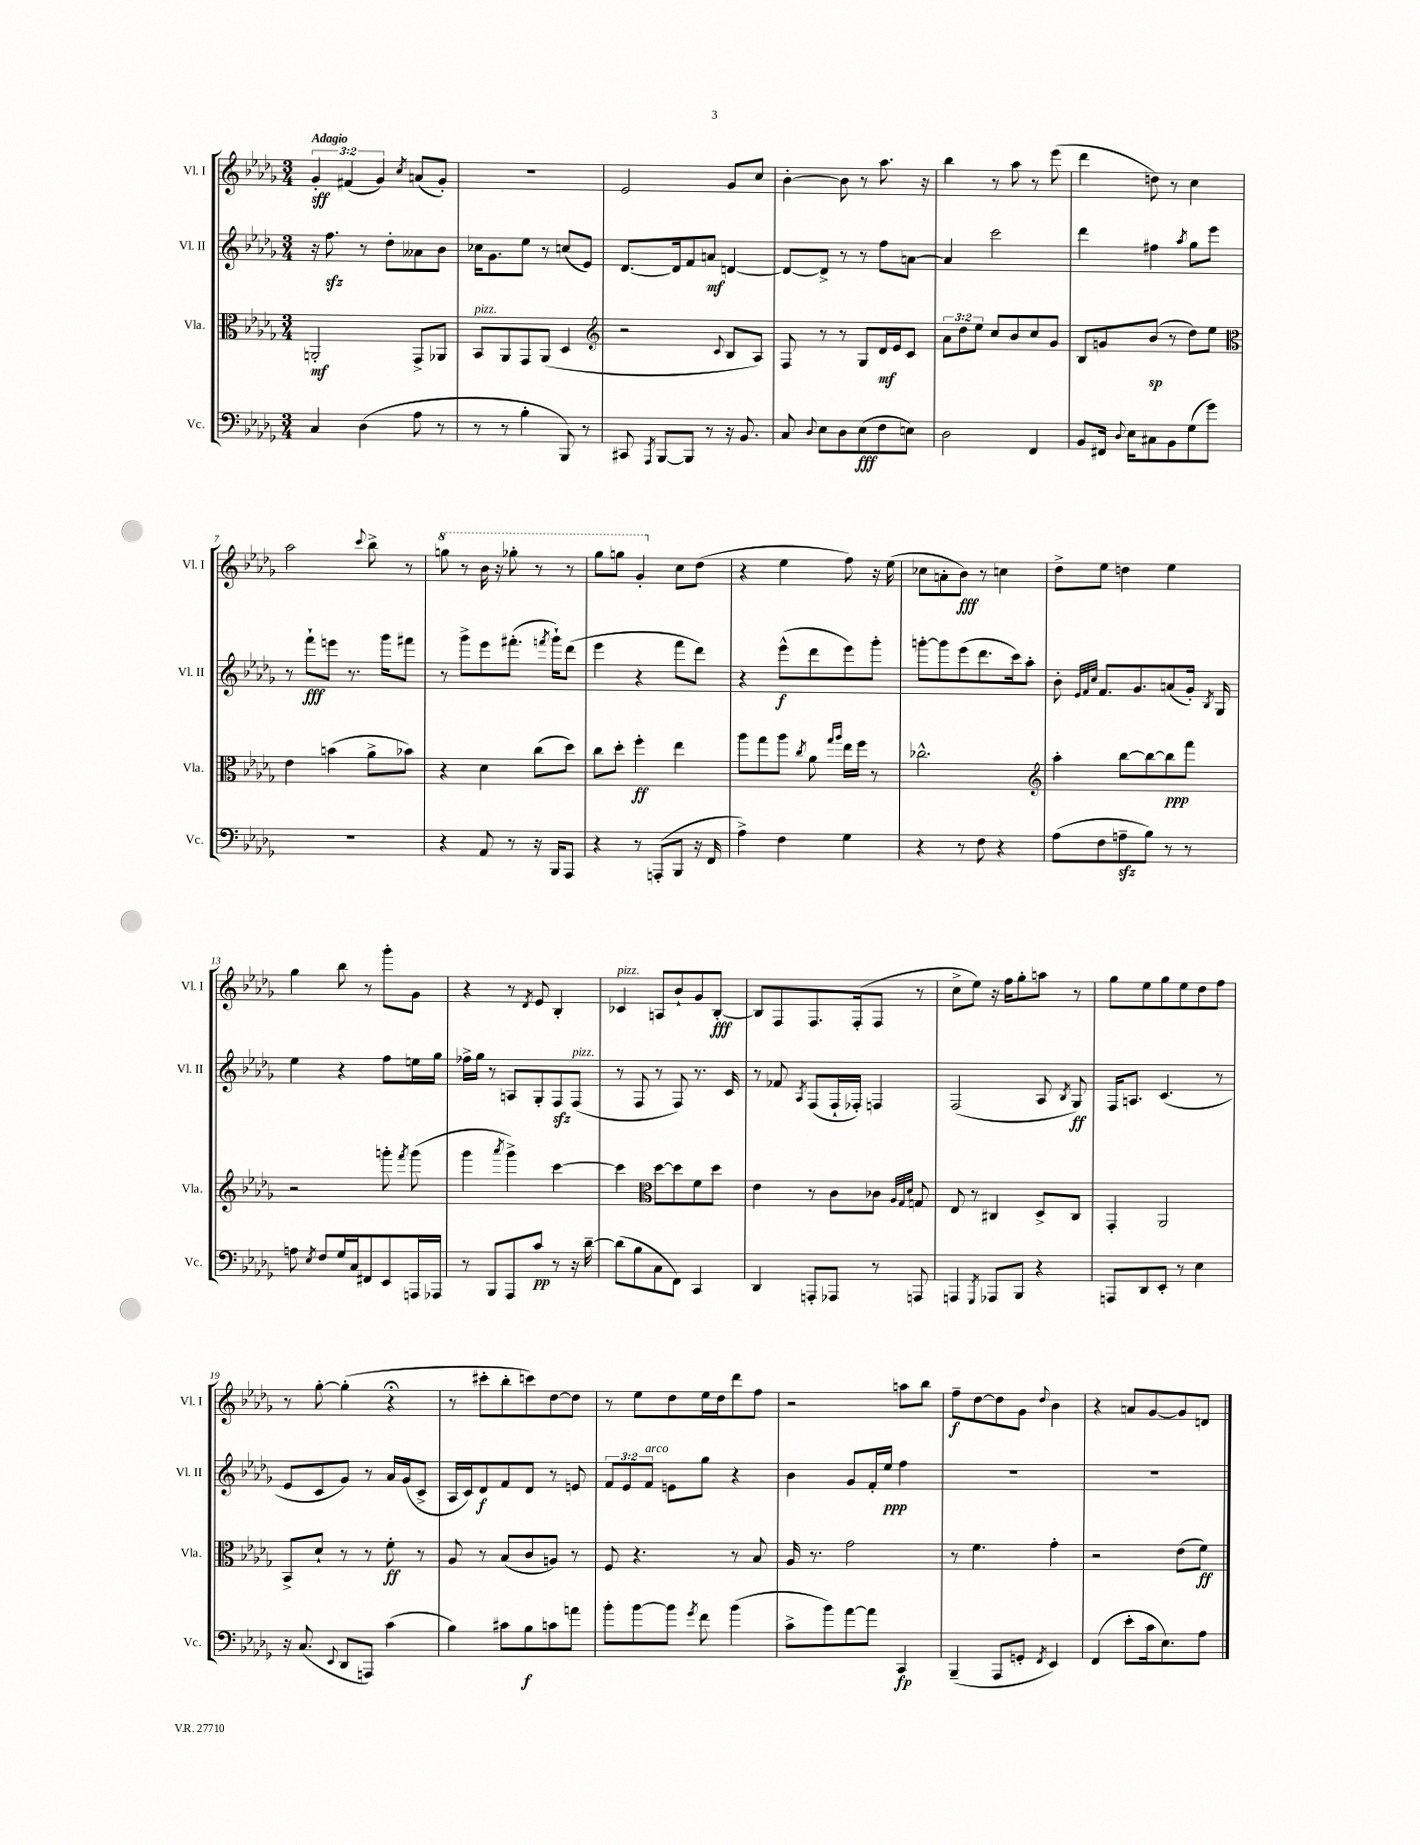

**kern	**dynam	**kern	**dynam	**kern	**dynam	**kern	**dynam
*part4	*part4	*part3	*part3	*part2	*part2	*part1	*part1
*staff4	*staff4	*staff3	*staff3	*staff2	*staff2	*staff1	*staff1
*I"Vc.	*	*I"Vla.	*	*I"Vl. II	*	*I"Vl. I	*
*I'Vc.	*	*I'Vla.	*	*I'Vl. II	*	*I'Vl. I	*
*clefF4	*	*clefC3	*	*clefG2	*	*clefG2	*
*k[b-e-a-d-g-]	*	*k[b-e-a-d-g-]	*	*k[b-e-a-d-g-]	*	*k[b-e-a-d-g-]	*
*M3/4	*	*M3/4	*	*M3/4	*	*M3/4	*
=1	=1	=1	=1	=1	=1	=1	=1
!	!	!	!	!	!	!LO:TX:a:B:t=Adagio	!
4C/	.	2AAn'/	mf	16r	.	6g-'/	sff
.	.	.	.	8.ffzz\	.	.	.
.	.	.	.	.	.	(6f#X/	.
(4D-\	.	.	.	8r	.	.	.
.	.	.	.	.	.	6g-/)	.
.	.	.	.	8dd-'\L	.	.	.
.	.	.	.	.	.	8qcc/	.
8A-\	.	8GG-^/L	.	8a--X\	.	(8an/L	.
8r	.	8AA-X/J	.	8b-\J	.	8g-'/J)	.
=2	=2	=2	=2	=2	=2	=2	=2
!	!	!LO:TX:a:i:t=pizz.	!	!	!	!	!
8r	.	8BB-/L	.	16cc-X\KL	.	2.r	.
.	.	.	.	8.g-\	.	.	.
8r	.	8AA-/	.	.	.	.	.
4B-'\	.	8GG-/	.	8ee-\J	.	.	.
.	.	(8AA-/J	.	8r	.	.	.
8BBB-/)	.	4D-/	.	(8ccn/L	.	.	.
8r	.	.	.	8e-/J)	.	.	.
=3	=3	=3	=3	=3	=3	=3	=3
*	*	*clefG2	*	*	*	*	*
8CC#X/	.	2r	.	[8.d-/L	.	2e-/	.
8qAAA-/	.	.	.	.	.	.	.
[8BBB-/L	.	.	.	.	.	.	.
.	.	.	.	16d-/k]	.	.	.
8BBB-/J]	.	.	.	8f/	.	.	.
8r	.	.	.	8an/J	mf	.	.
.	.	8qqc/	.	.	.	.	.
16r	.	8B-/L	.	[4dn/	.	8g-/L	.
8.BB-/	.	.	.	.	.	.	.
.	.	8A-/J)	.	.	.	8cc/J	.
=4	=4	=4	=4	=4	=4	=4	=4
8C/	.	8F/	.	8d/L_	.	[4b-'\	.
8qqD-/	.	.	.	.	.	.	.
8E-\L	.	8r	.	8d^/J]	.	.	.
8D-\	.	8r	.	8r	.	8b-\]	.
(8E-\	fff	8G-/L	.	8r	.	8r	.
8F\	.	16d-/L	mf	8ff\L	.	8.aa-\	.
.	.	16e-/J	.	.	.	.	.
8En\J)	.	8c/J	.	[8an\J	.	.	.
.	.	.	.	.	.	16r	.
=5	=5	=5	=5	=5	=5	=5	=5
2D-\	.	12a-\L	.	4a/]	.	4bb-\	.
.	.	12dd-\	.	.	.	.	.
.	.	12ee-\J	.	.	.	.	.
.	.	8cc/L	.	2ccc\	.	8r	.
.	.	8b-/	.	.	.	8aa-\	.
4FF/	.	8cc/	.	.	.	8r	.
.	.	8g-/J	.	.	.	(8eee-\	.
=6	=6	=6	=6	=6	=6	=6	=6
8BB-/L	.	8B-/L	.	4ddd-\	.	4ddd-\	.
16FF#X/Jk	.	8gn/	.	.	.	.	.
8qqD-/	.	.	.	.	.	.	.
16E-\KL	.	.	.	.	.	.	.
8C#X\	.	(8b-/J	sp	4ff#X\	.	8ddn\)	.
8BB-\	.	8r	.	.	.	8r	.
.	.	.	.	8qaa-/	.	.	.
(8G-\	.	8dd-\L)	.	8gg-\L	.	4cc\	.
8g-\J)	.	8ee-\J	.	8eee-\J	.	.	.
!!LO:LB:g=z
=7	=7	=7	=7	=7	=7	=7	=7
*	*	*clefC3	*	*	*	*	*
2.r	.	4e-\	.	8r	.	2aa-\	.
.	.	.	.	8fff`\L	fff	.	.
.	.	(4bn\	.	8eeen\J	.	.	.
.	.	.	.	8.r	.	.	.
.	.	.	.	.	.	8qqccc/	.
.	.	8a-^\L	.	.	.	8bb-^\	.
.	.	.	.	16ggg-\KL	.	.	.
.	.	8b-X\J)	.	8fff#X\J	.	8r	.
=8	=8	=8	=8	=8	=8	=8	=8
*	*	*	*	*	*	*8va	*
4r	.	4r	.	8r	.	8gggn\	.
.	.	.	.	8ggg-^\L	.	8r	.
8AA-/	.	4d-\	.	8eee-\	.	16bb-\	.
.	.	.	.	.	.	16r	.
8r	.	.	.	(8.fff#X'\J	.	8ggg-X'\	.
16r	.	(8cc\L	.	.	.	8r	.
.	.	.	.	8qfffn/	.	.	.
16BBB-/KL	.	.	.	16ggg-`\KL)	.	.	.
8AAA-/J	.	8dd-\J)	.	(8ddd-\J	.	8r	.
=9	=9	=9	=9	=9	=9	=9	=9
4r	.	8cc\L	.	4eee-\	.	8ggg-\L	.
.	.	8dd-'\J	.	.	.	8gggn\J	.
8r	.	4ff'\	ff	4r	.	4gg-'/	.
(8AAAn'/L	.	.	.	.	.	.	.
*	*	*	*	*	*	*X8va	*
8BBB-/J	.	4ee-\	.	8fff\L	.	8cc\L	.
16r	.	.	.	8ddd-\J)	.	(8dd-\J	.
16FF/	.	.	.	.	.	.	.
=10	=10	=10	=10	=10	=10	=10	=10
4A-^\)	.	8aa-\L	.	4r	.	4r	.
.	.	8gg-\	.	.	.	.	.
4F\	.	8aa-\J	.	(8eee-^^\L	f	4ee-\	.
.	.	8qcc/	.	.	.	.	.
.	.	8a-\	.	8ddd-\	.	.	.
.	.	16qqgg-/LL	.	.	.	.	.
.	.	16qqaa-/JJ	.	.	.	.	.
4G-\	.	16ee-\LL	.	8eee-\)	.	8ff\)	.
.	.	16ff\JJ	.	.	.	.	.
.	.	8r	.	8ggg-'\J	.	16r	.
.	.	.	.	.	.	(16ee-\	.
=11	=11	=11	=11	=11	=11	=11	=11
4r	.	2.cc-X^^\	.	[8gggn'\L	.	8cc-X\L	.
.	.	.	.	8ggg\]	.	8an'\	.
8r	.	.	.	(8eee-\	.	8b-\J)	fff
8F\	.	.	.	8.ddd-\	.	8r	.
4r	.	.	.	.	.	4ccn\	.
.	.	.	.	16ccc\k)	.	.	.
.	.	.	.	8aa-'\J	.	.	.
=12	=12	=12	=12	=12	=12	=12	=12
*	*	*clefG2	*	*	*	*	*
(8A-\L	.	4aa-'\	.	8b-'\	.	8dd-^\L	.
.	.	.	.	32qqe-/LLL	.	.	.
.	.	.	.	32qqf/	.	.	.
.	.	.	.	32qqcc/JJJ	.	.	.
8F\	.	.	.	8.f/L	.	8ee-\J	.
8Anzz~\	.	[8bb-\L	.	.	.	4ddn\	.
.	.	.	.	8.g-/	.	.	.
8B-\J)	.	8bb-\_	.	.	.	.	.
8r	.	8bb-\]	ppp	(8an/	.	4ee-\	.
8r	.	8fff\J	.	16g-'/Jk)	.	.	.
.	.	.	.	8qB-/	.	.	.
.	.	.	.	16G-/	.	.	.
!!LO:LB:g=z
=13	=13	=13	=13	=13	=13	=13	=13
8An\	.	2r	.	4ee-\	.	4gg-\	.
8qE-/	.	.	.	.	.	.	.
8F/L	.	.	.	.	.	.	.
16G-/L	.	.	.	4r	.	8bb-\	.
16C/J	.	.	.	.	.	.	.
8FF#X/	.	.	.	.	.	8r	.
8EE-/	.	8gggn'\	.	8ff\L	.	8ggg-'\L	.
.	.	8qfff/	.	.	.	.	.
16AAAn/L	.	(8ggg\	.	16een\L	.	8g-\J	.
16AAA-X/JJ	.	.	.	16gg-\JJ	.	.	.
=14	=14	=14	=14	=14	=14	=14	=14
8r	.	4ggg-\	.	16ff-X^\LL	.	4r	.
.	.	.	.	16gg-\JJ	.	.	.
8BBB-/L	.	.	.	8r	.	.	.
.	.	8qaaa-/	.	.	.	.	.
8AAA-/	.	4ggg-^\)	.	8An/L	.	8r	.
.	.	.	.	.	.	8qd-/	.
8c/J	pp	.	.	8G-'/	.	8e-/	.
8r	.	[4ccc\	.	8Fzz/	.	4B-'/	.
!	!	!	!	!LO:TX:a:i:t=pizz.	!	!	!
16r	.	.	.	(8F/J	.	.	.
[16d-~\	.	.	.	.	.	.	.
=15	=15	=15	=15	=15	=15	=15	=15
!	!	!	!	!	!	!LO:TX:a:i:t=pizz.	!
(8d-\L]	.	4ccc\]	.	8r	.	4c-X/	.
8B-\	.	.	.	8F/	.	.	.
*	*	*clefC3	*	*	*	*	*
8C\	.	[8dd-\L	.	8r	.	8An/L	.
8FF\J)	.	8dd-\]	.	8F/)	.	8b-`/	.
4CC/	.	8f\	.	8.r	.	8g-/	.
.	.	8dd-\J	.	.	.	[8B-'/J	fff
.	.	.	.	16c/	.	.	.
=16	=16	=16	=16	=16	=16	=16	=16
4DD-/	.	4e-\	.	8r	.	8B-/L]	.
.	.	.	.	8f-X/	.	8F/	.
.	.	.	.	8qA-/	.	.	.
8AAAn'/L	.	8r	.	(8F/L	.	8.F/	.
8AAA-X/J	.	8c\L	.	16F`/L	.	.	.
.	.	.	.	16F-X'/JJ)	.	(16F'/k	.
8r	.	8c-X\J	.	4Fn/	.	8F/J	.
.	.	32qqA-/LLL	.	.	.	.	.
.	.	32qqG-/	.	.	.	.	.
.	.	32qqd-/JJJ	.	.	.	.	.
8AAAn/	.	8Gn/	.	.	.	8r	.
=17	=17	=17	=17	=17	=17	=17	=17
4AAAn/	.	8E-/	.	(2F/	.	8cc^\L	.
.	.	8r	.	.	.	8ee-\J)	.
8qGGG-/	.	.	.	.	.	.	.
8AAA-X/L	.	4C#X/	.	.	.	16r	.
.	.	.	.	.	.	16ff\KL	.
8BBB-/J	.	.	.	.	.	8gg-'\	.
4r	.	8D-^/L	.	8A-/	.	8aan\J	.
.	.	.	.	8qB-/	.	.	.
.	.	8C#/J	.	8G-/)	ff	8r	.
=18	=18	=18	=18	=18	=18	=18	=18
8AAAn/L	.	4GG-'/	.	16F/KL	.	8gg-\L	.
.	.	.	.	8.An/J	.	.	.
8DD-/	.	.	.	.	.	8ee-\	.
8EE-'/J	.	2AA-/	.	(4.c/	.	8gg-\	.
8r	.	.	.	.	.	8ee-\	.
4E-\	.	.	.	.	.	8dd-\	.
.	.	.	.	8r	.	8ff\J	.
!!LO:LB:g=z
=19	=19	=19	=19	=19	=19	=19	=19
16r	.	8BB-^/L	.	8e-/L	.	8r	.
(8.C/	.	.	.	.	.	.	.
.	.	8d-`/J	.	8c/	.	[8gg-'\	.
8qqEE-/	.	.	.	.	.	.	.
8DD-/L	.	8r	.	8g-/J)	.	(4gg-'\]	.
8AAAn/J)	.	8r	.	8r	.	.	.
(4c\	.	8f'\	ff	16a-/LL	.	4r;<	.
.	.	.	.	(16g-/J	.	.	.
.	.	8r	.	8c^/J	.	.	.
=20	=20	=20	=20	=20	=20	=20	=20
4B-\)	.	8A-/	.	16A-/LL	.	8r	.
.	.	.	.	16c/J)	.	.	.
.	.	8r	.	8d-/	f	8ccc#X'\L	.
8c#X\L	.	(8B-/L	.	8f/	.	8bb-'\	.
8B-\	f	8c/	.	8d-/J	.	8cccn\)	.
8cn\	.	8An/J)	.	8r	.	[8dd-\	.
8an\J	.	8r	.	8en/	.	8dd-\J]	.
=21	=21	=21	=21	=21	=21	=21	=21
8b-'\L	.	8F/	.	12f/L	.	8r	.
.	.	.	.	12e-/	.	.	.
[8b-\	.	4.r	.	.	.	8ee-\L	.
!	!	!	!	!LO:TX:a:i:t=arco	!	!	!
.	.	.	.	12f/J	.	.	.
8b-\J]	.	.	.	8en\L	.	8dd-\	.
8qg-/	.	.	.	.	.	.	.
8f\	.	.	.	8gg-\J	.	16ee-\L	.
.	.	.	.	.	.	16dd-\J	.
(4b-\	.	8r	.	4r	.	8ddd-\	.
.	.	8B-/	.	.	.	8ff\J	.
=22	=22	=22	=22	=22	=22	=22	=22
8c^\L	.	16A-/	.	4b-\	.	2r	.
.	.	8.r	.	.	.	.	.
8b-\)	.	.	.	.	.	.	.
[8a-\	.	2g-\	.	8g-/L	.	.	.
8a-\J]	.	.	.	16f'/L	.	.	.
.	.	.	.	16ee-/JJ	ppp	.	.
4CC/	fp	.	.	4ff\	.	8aan\L	.
.	.	.	.	.	.	8bb-\J	.
=23	=23	=23	=23	=23	=23	=23	=23
(4BBB-~/	.	8r	.	2.r	.	8ff~\L	f
.	.	4.f\	.	.	.	[8dd-\	.
8AAA-/L	.	.	.	.	.	8dd-\]	.
8GGn'/J	.	.	.	.	.	8g-\J	.
8qFF/	.	.	.	.	.	8qqdd-/	.
4EE-/)	.	4g-'\	.	.	.	4b-\	.
=24	=24	=24	=24	=24	=24	=24	=24
(4FF/	.	2r	.	2.r	.	4r	.
8e-'\L	.	.	.	.	.	8an/L	.
16c\k	.	.	.	.	.	[8g-/	.
8.E-\)	.	.	.	.	.	.	.
.	.	(8e-\L	.	.	.	8g-/]	.
8A-\J	.	8f\J)	ff	.	.	8dn/J	.
==	==	==	==	==	==	==	==
*-	*-	*-	*-	*-	*-	*-	*-
